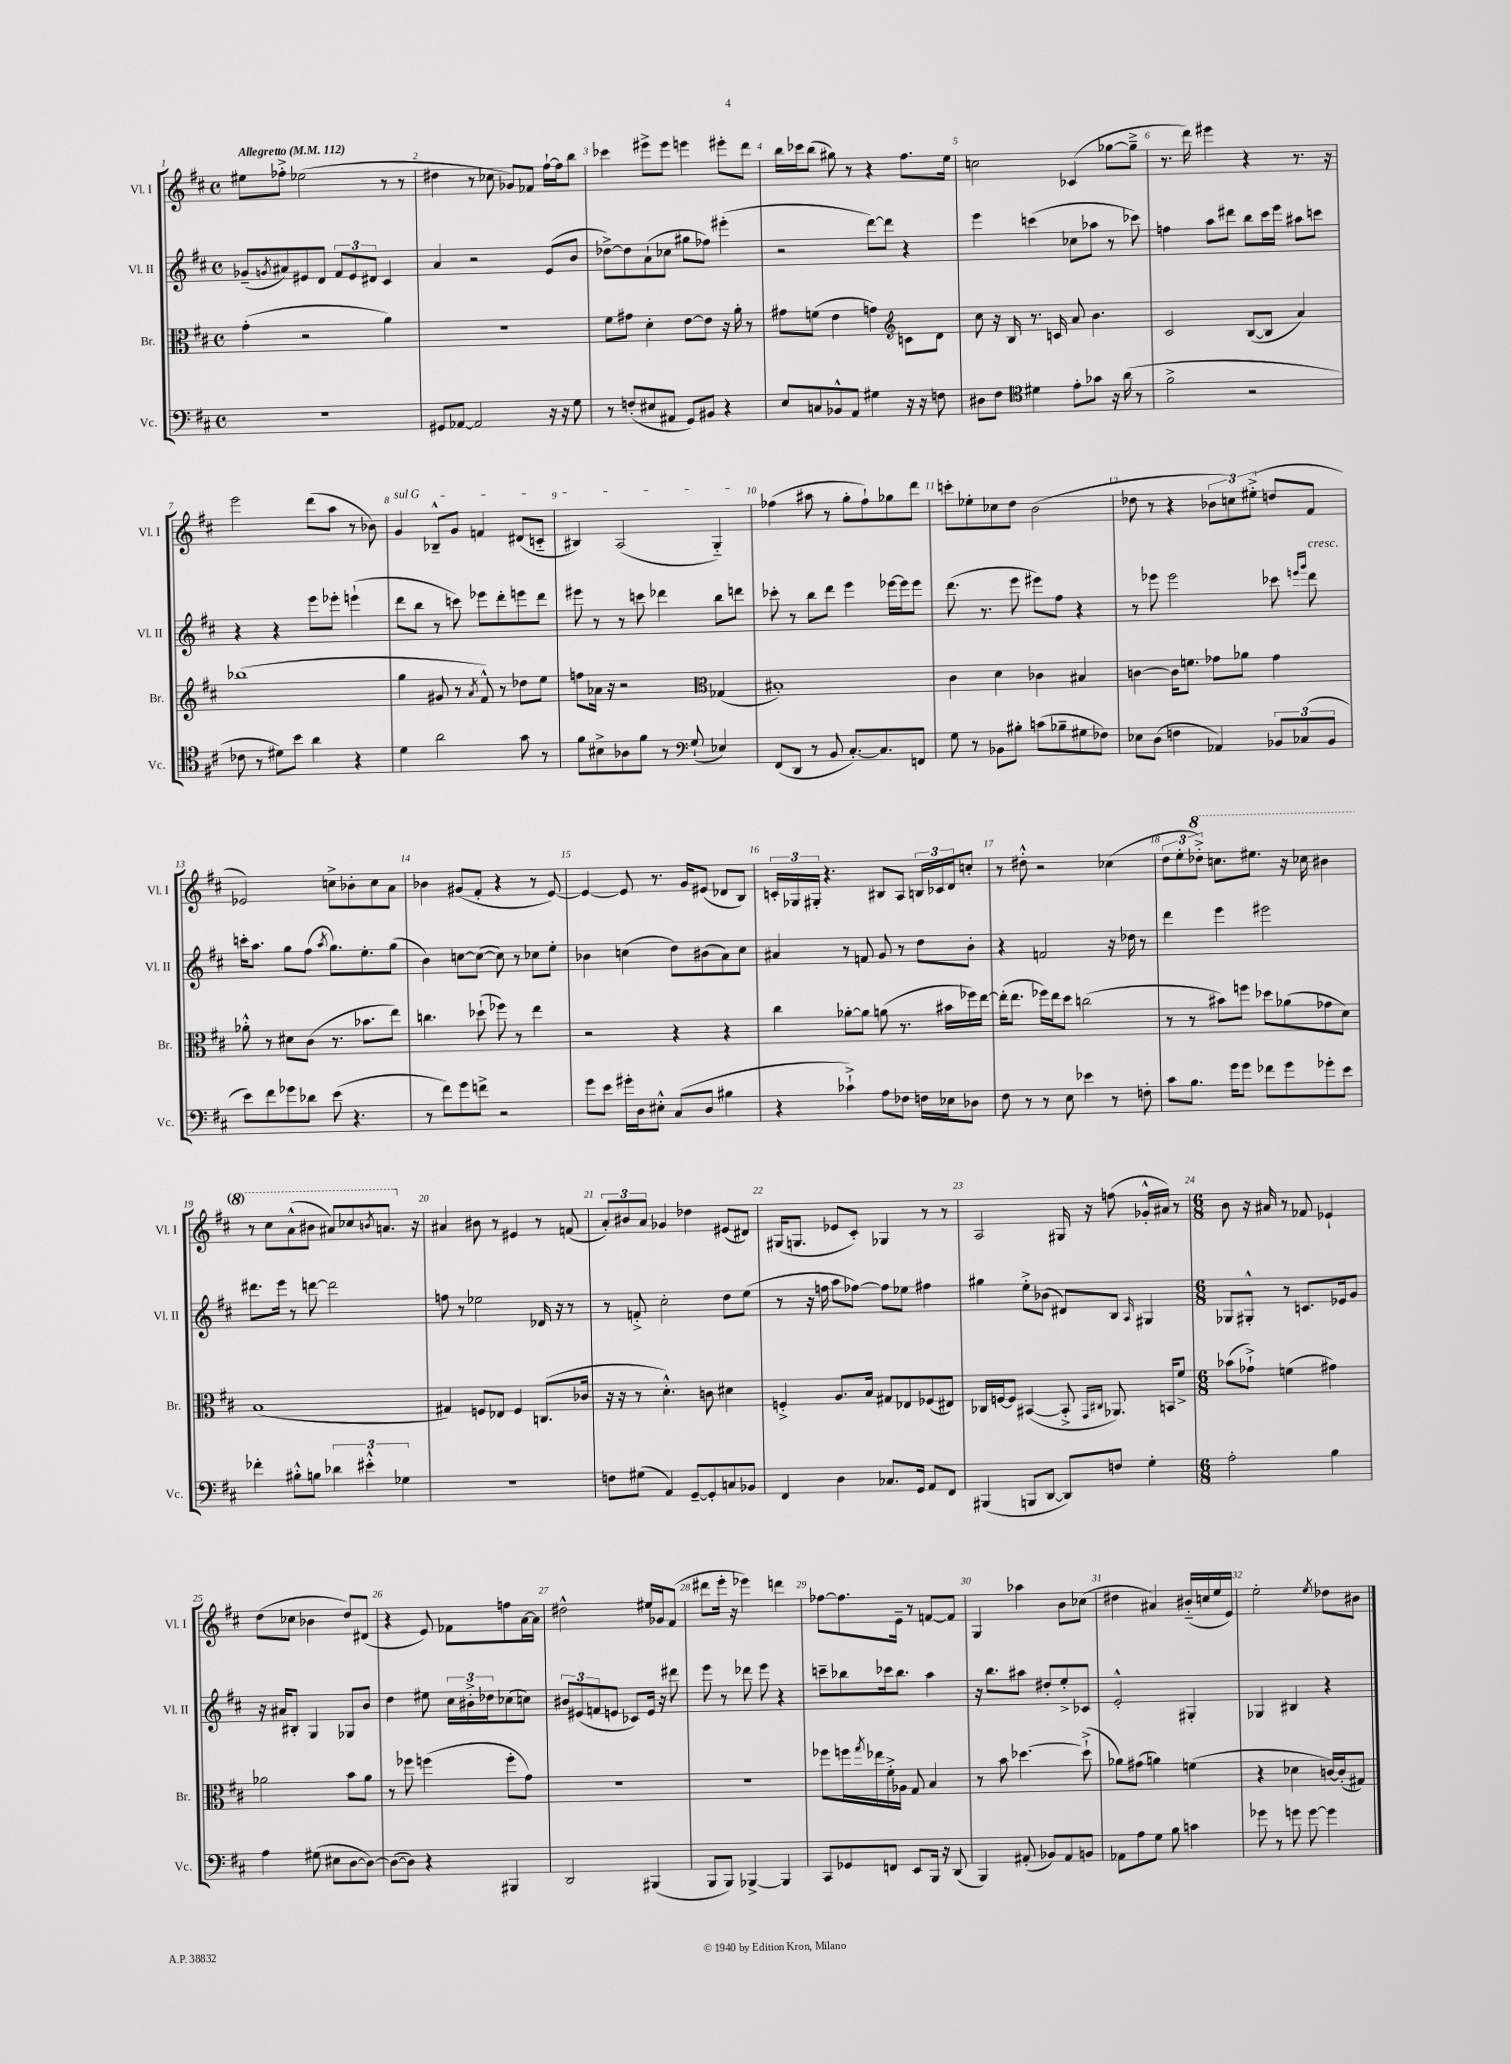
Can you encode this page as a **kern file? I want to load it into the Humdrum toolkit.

**kern	**kern	**kern	**kern
*staff4	*staff3	*staff2	*staff1
*clefF4	*clefC3	*clefG2	*clefG2
*k[f#c#]	*k[f#c#]	*k[f#c#]	*k[f#c#]
*M4/4	*M4/4	*M4/4	*M4/4
*met(c)	*met(c)	*met(c)	*met(c)
*MM112	*MM112	*MM112	*MM112
1r	(4g'\	(8g-~/L	8ee#\L
.	.	8qg/	.
.	.	8a#/)	8ff-'^\J
.	2r	8e#/	(2ee-\
.	.	8d/J	.
.	.	12f#/L	.
.	.	12e#/	.
.	.	12d#/J	.
.	4a\)	4c#/	8r
.	.	.	8r
=	=	=	=
8GG#/L	1r	4a/	4dd#\
[8AA-/J	.	.	.
2AA-/]	.	2r	8r
.	.	.	8cc-\
.	.	.	8g-/L)
.	.	.	8f-/J
16r	.	(8e/L	[16ff#`\LL
16r	.	.	16ff#\]J
8G\	.	8b/J	8bb\J
=	=	=	=
8r	8f#\L	[8dd-^\L)	4ccc-\
(8F'/L	8g#\J	8dd-\]	.
8E#/	4d'\	(8a`\	8eee#^\L
8AA#/J	.	8cc-\J	8eee#\J
8GG/L)	[8e\L	8gg#\L	4eee\
8BB#/J	8e\]J	8ff-\J)	.
4r	16r	(4eee#'\	8eee#'\L
.	16a'\	.	.
.	8r	.	8ddd\J
=	=	=	=
8E/L	8g#\L	2r	16bb\LL
.	.	.	16ccc-\J
8C/	(8f\J	.	(8bb\J
8BB-^^/	4e\	.	8gg#\)
8AA/J	.	.	8r
4G#\	4g\)	[8ddd\L)	4r
.	.	8ddd\]J	.
16r	8c\L	4r	8.ff#\L
16r	.	.	.
8F\	8d\J	.	.
.	.	.	16ee\Jk
=	=	=	=
*	*clefG2	*	*
8D#\L	8cc#\	4eee\	2cc\
8F#\J	16r	.	.
.	16B/	.	.
*clefC4	*	*	*
4d#\	8.r	(4ccc\	.
.	16c/	.	.
8e'\L	8a/	8cc-\L	(4c-/
8g-\J	4.b\	8aa-\J	.
16r	.	8r	[8gg-\L
(16a\	.	.	.
8r	.	8ccc-\)	8gg-~^\]J
=	=	=	=
2f#^\	2c#/	4ff\	8.r
.	.	.	16ddd\)
.	.	8aa\L	4eee#\
.	.	8ddd#\J	.
2r	([8B/L	8bb\L	4r
.	8B/]J	16ccc#\L	.
.	.	16eee\JJ	.
.	4a/)	8aa#\L	8.r
.	.	8ccc\J	.
.	.	.	16r
=	=	=	=
8c-\	(1bb-	4r	2eee\
8r	.	.	.
8d#\L)	.	4r	.
8b\J	.	.	.
4a\	.	8eee\L	(8ddd\L
.	.	8eee-'\J	8aa\J
4r	.	(4eee`\	8r
.	.	.	8b-\)
=	=	=	=
4d\	4gg\	8ddd\L	4g/
.	.	8bb\J	.
2a\	8g#/	8r	8B-~^^/L
.	8r	8ccc\)	8g/J
.	8qa/	.	.
.	8f#^^/)	8eee-\L	4f/
.	8r	8ddd'\	.
8g\	8dd-\L	8eee\	(8d#/L
8r	8ee\J	8ddd\J	8c'~/J
=	=	=	=
8f#\L	8ff\L	8eee#\	4B#/)
8B#^\	16a-\Jk	8r	.
.	16r	.	.
8A-\	2r	8r	(2A/
8f#\J	.	8ccc\	.
8r	.	4ddd-\	.
(8G`/	.	.	.
*	*clefC3	*	*
4E-/)	(4G-/	8bb\L	4G'~/)
.	.	8ddd\J	.
=	=	=	=
*clefF4	*	*	*
(8FF#/L	1B#')	8ccc-'\	(4ff-\
8DD/J	.	8r	.
8r	.	8bb\L	8aa#\
8BB/	.	8ddd\J	8r
[8.C#'/L)	.	4eee\	8gg'\L
.	.	.	8ff-`\)
8.C#/]	.	.	.
.	.	[16eee-\LL	8gg-\
.	.	16eee-\]J	.
8FF/J	.	8eee-\J	8ddd\J
=	=	=	=
8G\	4c#\	(8.ddd\	8ccc'\L
8r	.	.	8ee-'\
.	.	8.r	.
8BB-\L	4d\	.	8cc-\
8B#'\J	.	8eee\	8dd\J
(8c\L	4c-\	8eee#\L)	(2b\
8B-~\	.	8ff#\J	.
8G#\	4B#/	4r	.
8F-\J)	.	.	.
=	=	=	=
8E-\L	[4c\	8r	8dd-\
(8D\J	.	8eee-\	8r
4F\	16c\]LK	2eee-\	4r
.	8.f\J	.	.
4AA-/)	8g-\L	.	12b-\L
.	.	.	12cc\)
.	8a-\J	.	.
.	.	.	(12ee#'^\J
12BB-/L	4g-\	8ccc-\	8dd/L
(12C-/	.	.	.
.	.	16qqeee/LL	.
.	.	16qqggg/JJ	.
.	.	8ddd\	8f#/J
12BB-/J	.	.	.
=	=	=	=
8e\L)	8a-'^^\	16ccc'\LK	2e-/)
.	.	8.aa\J	.
8f#\	8r	.	.
8g-\	8d#\L	8gg\L	.
8d-\J	(8c#\J	(8ff#\J	.
.	.	8qaa/	.
(8e\	8.r	8.gg\L)	8cc^\L
4.r	.	.	8b-'\
.	8.b-\L	8.ee'\	.
.	.	.	8cc\
.	8ee\J)	(8gg\J	8a\J
=	=	=	=
8r	4.cc\	4b\)	4b-\
8f#\L)	.	.	.
8g\	.	[8cc\L	(8g#/L
8f^\J	(8dd-`\	(8cc\_J	8f#'/J
2r	8ff-\)	8cc\])	4r
.	8r	8r	.
.	4ee\	8cc-\L	8r
.	.	8ee'\J	[8e/)
=	=	=	=
8g\L	2r	4b-\	4e/_
8e\J	.	.	.
16g#'\LL	.	(4cc\	8e/]
16D\J	.	.	.
8E#'^^\J	.	.	8.r
(8C#/L	4r	8dd\L)	.
.	.	.	16g/LK
8D/J	.	(8b#\	(8e#/J
4B#\	4r	8a\)	8d-/L
.	.	8cc\J	8B/J)
=	=	=	=
4r	4cc#\	4a#/	24c'/LL
.	.	.	24G-/
.	.	.	24G#'/JJ
.	.	.	4.r
4c-`^\)	[8a-'\L	8r	.
.	8a-\]J	8f/	.
8A\L	(8a\	8g/	8B#/L
8F-\J	8.r	8r	8A/J
16F\LL	.	8dd\L	24B/LL
.	.	.	24c-/
16E-\J	16b#\LL	.	.
.	.	.	24d/J
8D-\J	16ff-\)	8b'\J	8cc'/J
.	[16ee\JJ	.	.
=	=	=	=
8F#\	(16ee'\]LK	4r	8r
.	8.ee\J	.	.
8r	.	.	8dd#'^^\
8r	16ff-\LL)	2f/	2r
.	16ee\J	.	.
8E\	8dd\J	.	.
4e-\	(2cc\	.	.
8r	.	16r	(4cc-\
.	.	16dd-\	.
8F'\	.	8r	.
=	=	=	=
8c#\L	8r	4ddd\	12dd\L
.	.	.	12ee'\
8.B\J	8r	.	.
.	.	.	12ddd-'^\J)
.	8b#\L)	4eee\	8.ccc\L
16g\LK	.	.	.
8g\J	8ff\J	.	.
.	.	.	8.eee#\J
8f-\L	8dd-\L	2eee#\	.
8g\	(8a-\	.	16r
.	.	.	16ccc-\
8g-'\	8g-\	.	4bb#\
8e\J	8d\J)	.	.
=	=	=	=
4f-'\	(1B	8.ddd#\L	8r
.	.	.	8ccc#\L
.	.	16eee\Jk	.
8B#'^^\L	.	8r	(8aa^^\
8B\J	.	[8ddd\	8bb#\J
6d-\	.	2ddd\]	8aa#/L)
.	.	.	8ccc-/
6e#'^^\	.	.	.
.	.	.	8qbb/
.	.	.	8.aa/J
6G-\	.	.	.
.	.	.	16r
=	=	=	=
1r	4G#/)	8ff\	4a#/
.	.	8r	.
.	8F/L	2ee-\	8b#\
.	8E-/J	.	8r
.	4F/	.	4e#/
.	(8.C/L	16d-/	8r
.	.	16r	.
.	.	8r	(8f/
.	16c-/Jk	.	.
=	=	=	=
8F\L	16r	8r	12a'/L)
.	16r	.	.
.	.	.	12b#/
(8G#\J	8r	8f'^/	.
.	.	.	12a/J
4AA/)	4.d'^^\)	2cc#'\	4g-/
[8GG~/L	.	.	4dd-\
8GG'/]	8c\	.	.
8C/	4d#\	8dd\L	(8e#/L
8BB-/J	.	(8ee\J	8d#/J)
=	=	=	=
4FF#/	4F'^/	8r	(16G#/LK
.	.	.	8.G/J
.	.	16r	.
.	.	16ff\	.
4D\	8.A/L	8aa\L	8e-/L
.	.	[8ff-\J)	8c#'/J)
.	16B/Jk	.	.
8.C-/L	8G#/L	8ff-\]L	4G-/
.	8E-/	8ee-\J	.
16GG/Jk	.	.	.
8AA/L	(8F-/	4ff#\	8r
8FF#/J	8E#/J)	.	8r
=	=	=	=
(4BBB#/	16C-/LL	4gg#\	2A/
.	[16F/J	.	.
.	8F/]J	.	.
8BBB/L	([4BB#/	8ee'^\L	.
[8DD/J	.	(8b-\J	.
8DD/]L)	8BB#'^/]	8d#/L)	16G#/
.	.	.	16r
.	16qqGG/LL	.	.
.	16qqC#/JJ	.	.
8F/J	8.AA-/)	8B/J	(8ff\
.	.	16qqA/	.
4G'\	.	4G#/	16g-'^^/LL
.	16BB/LK	.	16a#/JJ)
.	8f#^/J	.	8r
=	=	=	=
*M6/8	*M6/8	*M6/8	*M6/8
2A'\	(8b-\L	8G-/L	8b\
.	8g-`^\J)	8G#'^^/J	16r
.	.	.	16a#/
.	(4f\	8r	8r
.	.	8.c/L	8f-/
4B\	4g#\)	.	4e-`/
.	.	16e-/k	.
.	.	8g/J	.
=	=	=	=
4A\	2a-\	16r	(8dd\L
.	.	16a#/LK	.
.	.	8B#'/J	8cc-\J
(8G#\	.	4G/	4b-\
8E#\L	.	.	.
[8D\	8b\L	8G-/L	8dd/L)
8D\_J)	8a-\J	8b/J	(8d#/J
=	=	=	=
(8D\_L	8r	4dd\	4r
8D\]J)	8ff-\	.	.
4r	(4ff\	8ee#\	8e/)
.	.	24cc#\LL	8f-\L
.	.	24b#'^\	.
.	.	24dd-\J	.
4BBB#/	8ff'\L	(8cc-\	8ff\
.	8g\J)	8cc\J)	[16a\L
.	.	.	16a\]JJ
=	=	=	=
2DD/	2.r	12b#/L	2dd#^^\
.	.	(12e#/	.
.	.	12f/	.
.	.	8e/J	.
.	.	8c-/L)	.
(4BBB#/	.	16e/Jk	16ee#/LL
.	.	16r	16g-/J
.	.	8ddd#\	(8f#/J
=	=	=	=
8BBB/L	2.r	8eee\	8ddd#\L
8BBB/J)	.	8r	16eee'\Jk
.	.	.	16r
[4BBB-^/	.	8ddd-\	4eee-\)
.	.	8eee\	.
4BBB-/]	.	4r	4ddd\
=	=	=	=
8CC#/L	8ff-\L	8ccc~\L	[8ff-\L
8GG-/	16ff\L	8bb-\	8.ff-\]
.	8qgg/	.	.
.	16ee-\	.	.
8FF/J	16f#'^\	16ccc-\k	.
.	16A-\JJ	8.bb-\J	16e~\Jk
8EE/L	8G/	.	8r
16BBB/Jk	4B/	4aa\	[8f/L
16r	.	.	.
(8DD/	.	.	8f/]J
=	=	=	=
4BBB/)	8r	16r	4G/
.	.	8.bb\L	.
.	8b\	.	.
(8AA#'/	[4.dd-\	8aa#\J	4aa-\
8BB-/L)	.	8dd#'/L	.
8AA#/	.	8ee'^/	8b\L
8BB/J	(8dd-`^\]	8c-/J	(8cc-\J
=	=	=	=
8AA-\L	8a-\L)	2e'^^/	4dd#\
8A\	(8g#\J	.	.
8G\J	4a\)	.	4a#/)
8B\	.	.	.
4c\	(4f\	4G#'/	(16b#'~/LL
.	.	.	16cc/
.	.	.	16ee/
.	.	.	16e/JJ)
=	=	=	=
8g-\	4r	4G-/	2ee'\
8r	.	.	.
8g\	4d-\	4B#/	.
[8g\	.	.	.
.	.	.	8qee/
4g\]	[16c/LL)	4r	8dd-\L
.	(16c'/]J	.	.
.	8G#/J)	.	8b#\J
==	==	==	==
*-	*-	*-	*-
